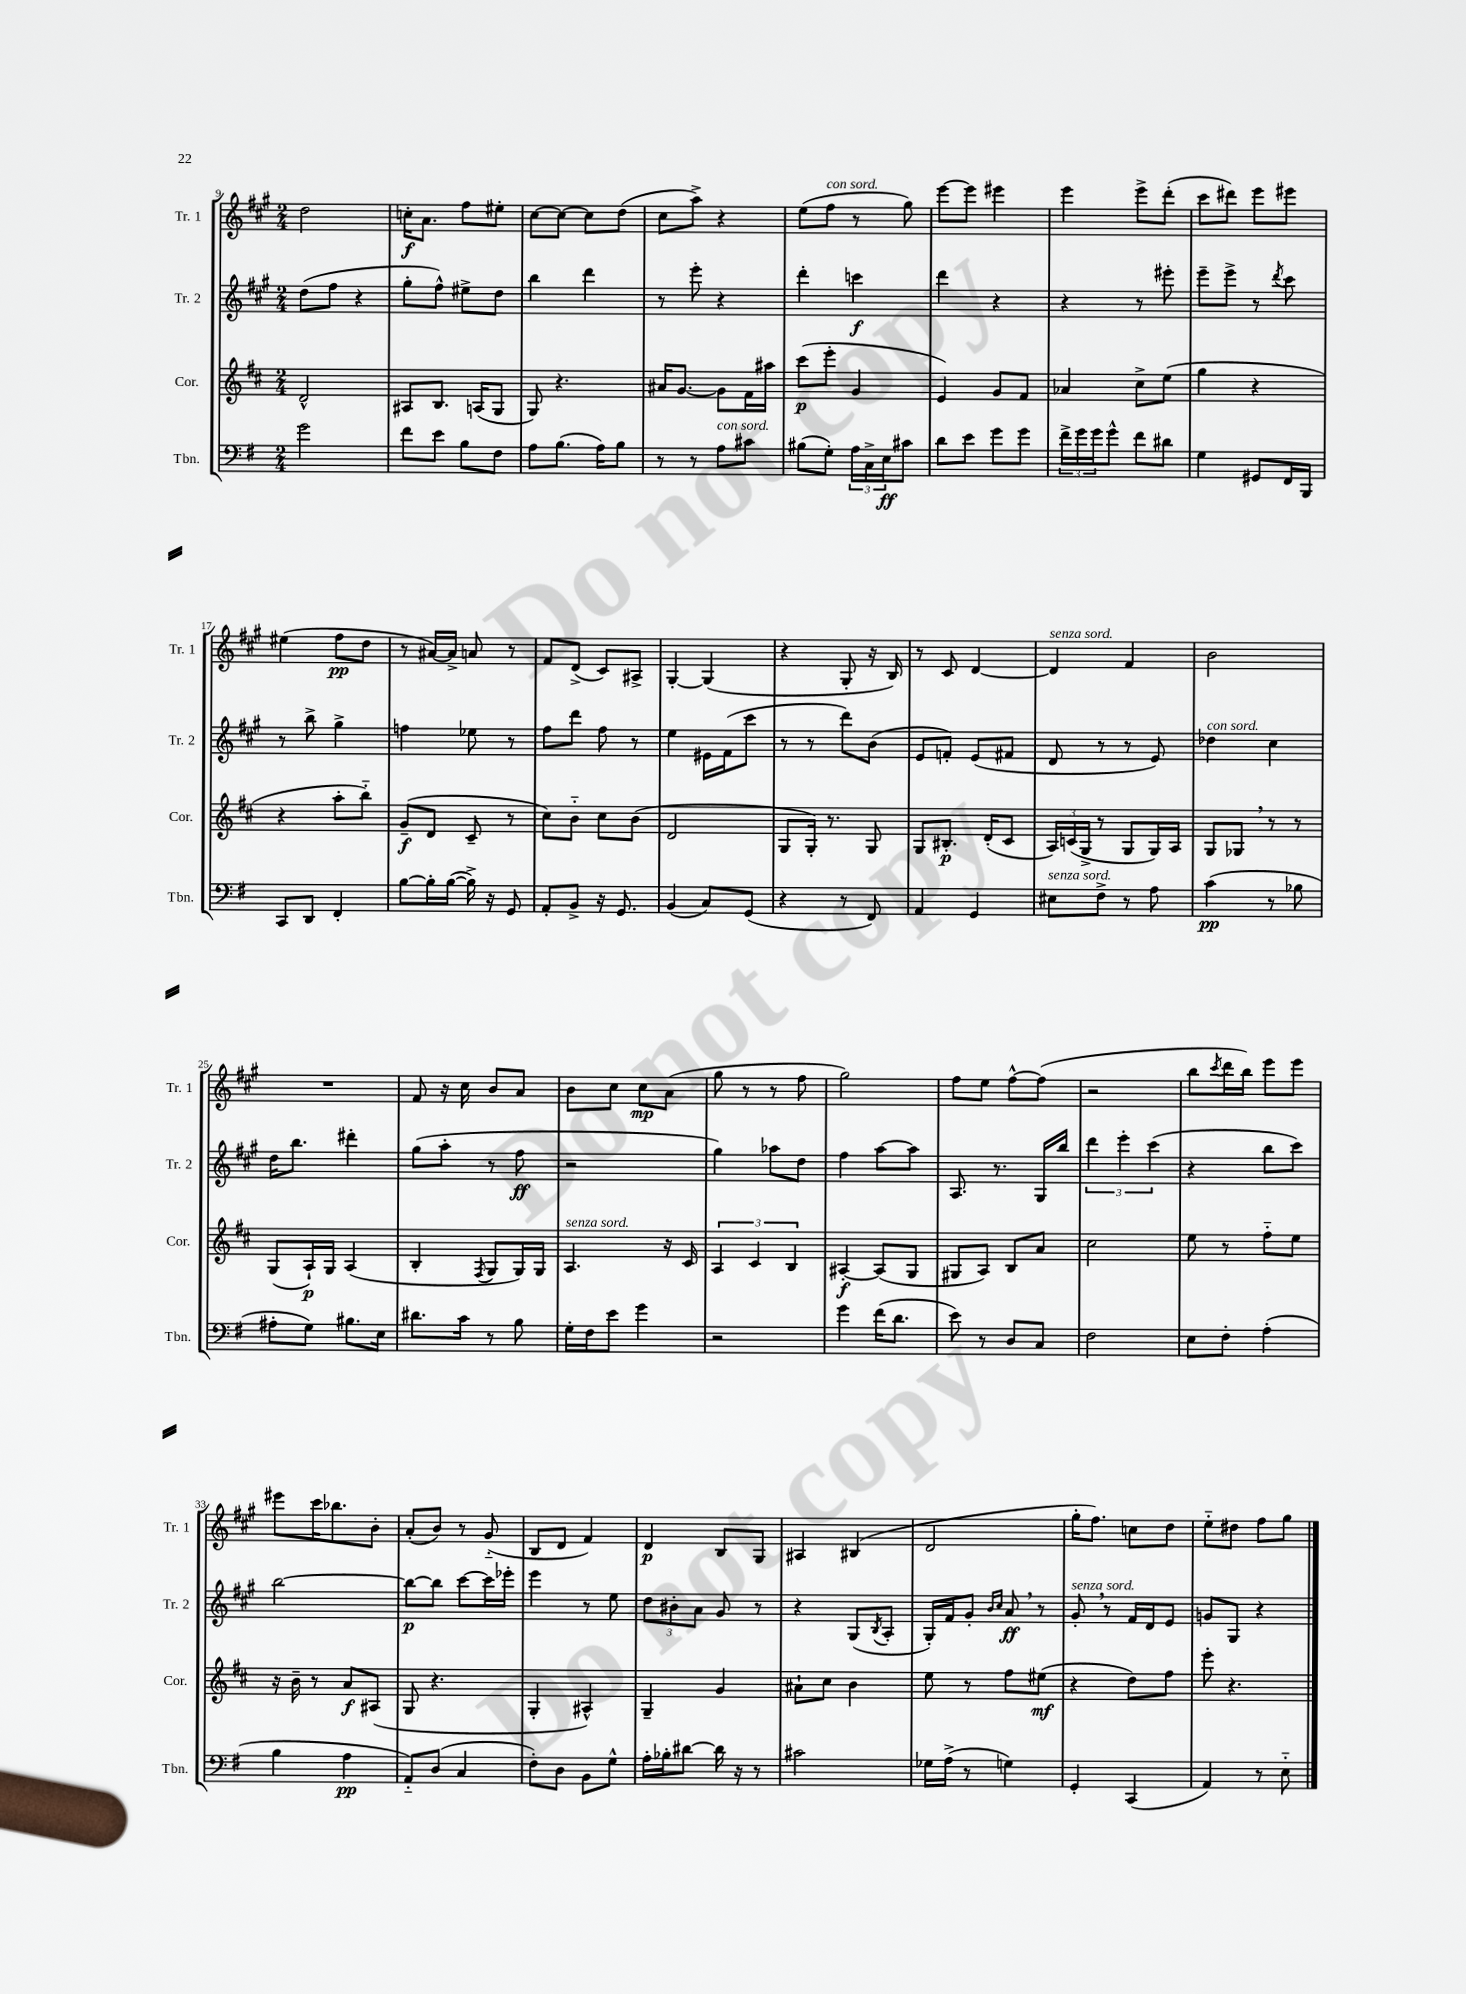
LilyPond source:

<<
\new StaffGroup <<
\new Staff = "s0" \with { instrumentName = "Tr. 1" shortInstrumentName = "Tr. 1" } {
    \clef treble \key a \major \numericTimeSignature \time 2/4
    d''2 |
    c''16-.\f a'8. fis''8 eis''8-. |
    cis''8~ cis''8~ cis''8 d''8( |
    cis''8 a''8->) r4 |
    e''8( fis''8^\markup { \italic "con sord." } r8 gis''8) |
    e'''8~ e'''8 eis'''4 |
    e'''4 e'''8-> d'''8-.( |
    cis'''8 dis'''8) e'''8 eis'''8 |
    eis''4( fis''8\pp d''8 |
    r8 ais'16~) ais'16-> a'8 r8 |
    fis'8 d'8->( cis'8) ais8-> |
    gis4~-. gis4( |
    r4 gis8-. r16 b16) |
    r8 cis'8 d'4~ |
    d'4^\markup { \italic "senza sord." } fis'4 |
    b'2 |
    R2 |
    fis'8 r16 cis''16 b'8 a'8 |
    b'8 cis''8 cis''8\mp a'8( |
    gis''8 r8 r8 fis''8 |
    gis''2) |
    fis''8 e''8 fis''8~-^ fis''8( |
    r2 |
    b''8 \acciaccatura { cis'''8 } d'''16 b''16) e'''8 e'''8 |
    eis'''8 cis'''16 bes''8. b'8-. |
    a'8-.( b'8) r8 gis'8-_( |
    b8 d'8 fis'4) |
    d'4\p b8 gis8 |
    ais4 bis4( |
    d'2 |
    gis''16-. fis''8.) c''8 d''8 |
    e''8-_ dis''8 fis''8 gis''8 \bar "|." |
}
\new Staff = "s1" \with { instrumentName = "Tr. 2" shortInstrumentName = "Tr. 2" } {
    \clef treble \key a \major \numericTimeSignature \time 2/4
    d''8( fis''8 r4 |
    gis''8-. fis''8-^) eis''8-> d''8 |
    b''4 d'''4 |
    r8 e'''8-. r4 |
    d'''4-. c'''4\f |
    d'''4 r4 |
    r4 r8 eis'''8-. |
    e'''8-- e'''8-> r8 \acciaccatura { d'''8 } cis'''8 |
    r8 b''8-> gis''4-> |
    f''4 ees''8 r8 |
    fis''8 d'''8 fis''8 r8 |
    e''4 eis'16 fis'16( cis'''8 |
    r8 r8 d'''8) b'8( |
    e'8 f'8-.) e'8( fis'8 |
    d'8 r8 r8 e'8) |
    des''4^\markup { \italic "con sord." } cis''4 |
    d''16 b''8. dis'''4-. |
    gis''8( a''8-. r8 fis''8\ff |
    r2 |
    gis''4) aes''8 d''8 |
    fis''4 a''8~ a''8 |
    a8. r8. gis16 b''16 |
    \tuplet 3/2 { d'''4 e'''4-. cis'''4( } |
    r4 b''8 cis'''8) |
    b''2~ |
    b''8~\p b''8 cis'''8~ cis'''16 ees'''16-. |
    e'''4 r8 e''8 |
    \tuplet 3/2 { d''8 bis'8-. a'8 } gis'8 r8 |
    r4 gis8( \acciaccatura { b8 } a8-. |
    gis16-.) fis'16 gis'8-. \grace { b'16 cis''16 } a'8\ff \breathe r8 |
    gis'8-.^\markup { \italic "senza sord." } \breathe r8 fis'16 d'16 e'8 |
    g'8 gis8 r4 \bar "|." |
}
\new Staff = "s2" \with { instrumentName = "Cor." shortInstrumentName = "Cor." } {
    \clef treble \key d \major \numericTimeSignature \time 2/4
    d'2-^ |
    ais8 b8. a16( g8 |
    g8) r4. |
    ais'16 g'8.~ g'8 fis'16 ais''16 |
    cis'''8\p( e'''8-. g'4 |
    e'4) g'8 fis'8 |
    aes'4 cis''8-> e''8( |
    g''4 r4 |
    r4 a''8-. b''8-_) |
    g'8--\f( d'8 cis'8-- r8 |
    cis''8) b'8-_ cis''8 b'8( |
    d'2 |
    g8 g16-.) r8. g8 |
    g8 bis8.-.\p d'16-.( cis'8 |
    \tuplet 3/2 { a16) c'16( g16-> } r8 g8 g16) a16 |
    g8 ges8 \breathe r8 r8 |
    g8( a16-!\p) g16 a4( |
    b4-. \acciaccatura { fis8 } g8 g16) g16 |
    a4.^\markup { \italic "senza sord." } r16 cis'16 |
    \tuplet 3/2 { a4 cis'4 b4 } |
    ais4~-.\f ais8( g8 |
    gis8 a8) b8 a'8 |
    cis''2 |
    e''8 r8 fis''8-_ e''8 |
    r16 b'16-- r8 a'8\f ais8( |
    g8 r4. |
    g4-. ais4-^) |
    g4-- g'4 |
    ais'8-! cis''8 b'4 |
    e''8 r8 fis''8 eis''8\mf( |
    r4 d''8) fis''8 |
    e'''8-. r4. \bar "|." |
}
\new Staff = "s3" \with { instrumentName = "Tbn." shortInstrumentName = "Tbn." } {
    \clef bass \key g \major \numericTimeSignature \time 2/4
    g'2 |
    fis'8 e'8 b8 fis8 |
    a8 b8.( a16) b8 |
    r8 r8 a8^\markup { \italic "con sord." } cis'8 |
    bis8( g8-.) \tuplet 3/2 { a16 c16-> e16\ff } cis'8 |
    d'8 e'8 g'8 g'8 |
    \tuplet 3/2 { fis'16-> g'16 g'16 } g'8-^ fis'8 dis'8 |
    g4 gis,8 fis,16 b,,16 |
    c,8 d,8 fis,4-. |
    b8~ b16-. b16~( b16->) r16 g,8 |
    a,8-. b,8-> r16 g,8. |
    b,4( c8) g,8( |
    r4 r8 fis,8) |
    a,4 g,4 |
    eis8^\markup { \italic "senza sord." } fis8-> r8 a8 |
    c'4\pp( r8 bes8 |
    ais8-. g8) bis8. e16 |
    dis'8. c'16 r8 b8 |
    g16-. fis16 e'8 g'4 |
    r2 |
    g'4 fis'16( d'8. |
    e'8) r8 d8 c8 |
    fis2 |
    e8 fis8-. a4-.( |
    b4 a4\pp |
    a,8-_) d8( c4 |
    fis8-.) d8 b,8 g8-^ |
    a16-. bes16-. dis'8~ dis'16 r16 r8 |
    cis'2 |
    ges16 a16->( r8 g4) |
    g,4-. c,4( |
    a,4) r8 e8-_ \bar "|." |
}
>>
>>
\layout { \context { \Score currentBarNumber = #9 } }
